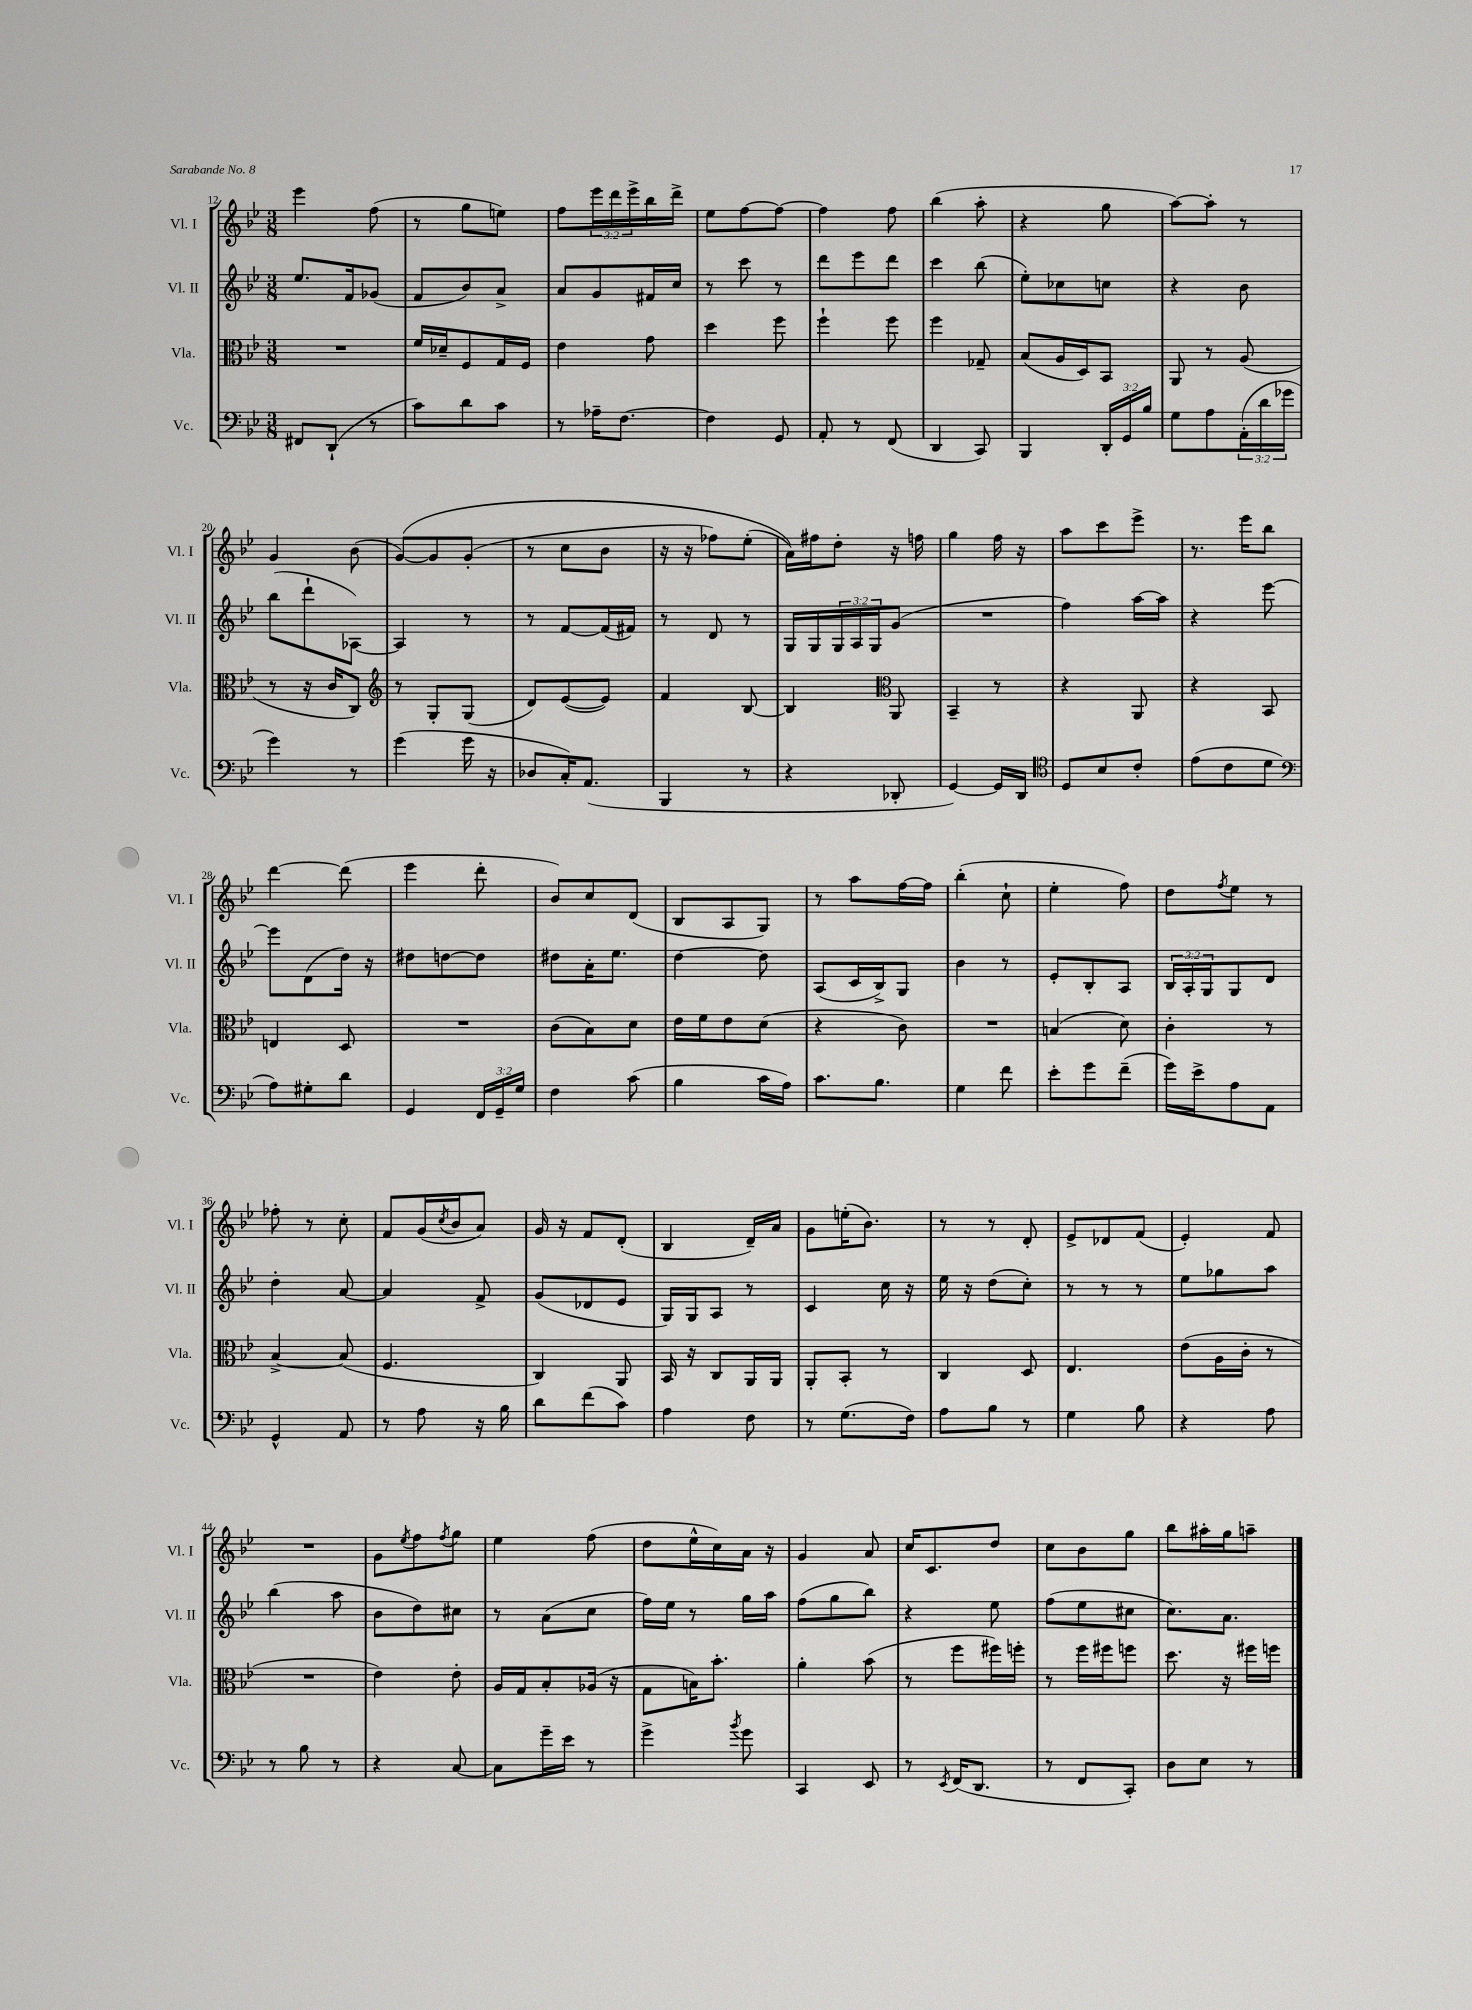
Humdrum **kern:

**kern	**kern	**kern	**kern
*staff4	*staff3	*staff2	*staff1
*clefF4	*clefC3	*clefG2	*clefG2
*k[b-e-]	*k[b-e-]	*k[b-e-]	*k[b-e-]
*M3/8	*M3/8	*M3/8	*M3/8
8FF#/L	4.r	8.ee-/L	4eee-\
(8DD`/J	.	.	.
.	.	16f/k	.
8r	.	(8g-/J	(8ff\
=	=	=	=
8c\L)	16f/LL	8f/L	8r
.	16d-~/J	.	.
8d\	8F/	8b-/)	8gg\L
8c\J	16G/L	8a^/J	8ee\J)
.	16F/JJ	.	.
=	=	=	=
8r	4e-\	8a/L	8ff\L
16A-~\LK	.	8g/	24eee-\L
.	.	.	24ddd\
[8.F\J	.	.	.
.	.	.	24eee-^\
.	8g\	16f#/L	16bb-\
.	.	16cc/JJ	16ddd^\JJ
=	=	=	=
4F\]	4dd\	8r	8ee-\L
.	.	8ccc\	[8ff\
8GG/	8ff\	8r	8ff\_J
=	=	=	=
8AA'/	4ff`\	8ddd\L	4ff\]
8r	.	8eee-\	.
(8FF/	8ff\	8ddd\J	8ff\
=	=	=	=
4DD/	4ff\	4ccc\	(4bb-\
8CC/)	8G-~/	(8bb-\	8aa'\
=	=	=	=
4BBB-/	(8B-/L	8ee-'\L)	4r
.	16A/L	8cc-\	.
.	16D/J)	.	.
24DD'/LL	8BB-/J	8cc\J	8gg\
24GG/	.	.	.
24B-/JJ	.	.	.
=	=	=	=
8G\L	8AA/	4r	[8aa\L)
8A\	8r	.	8aa'\]J
(24AA'\L	(8A/	8b-\	8r
24d\	.	.	.
24g-\JJ	.	.	.
=	=	=	=
4g\)	8r	(8bb-\L	4g/
.	16r	8ddd`\	.
.	16c/LK	.	.
8r	8C/J)	[8A-\J)	(8b-\
=	=	=	=
*	*clefG2	*	*
(4g\	8r	4A-/]	&([8g/L)
.	8G'/L	.	8g/]
16g\	(8G/J	8r	(8g'/J
16r	.	.	.
=	=	=	=
8D-/L	8d/L)	8r	8r
16C'/K)	([8e-/	[8f/L	8cc\L
(8.AA/J	.	.	.
.	8e-/]J)	(16f/]L	8b-\J
.	.	16f#/JJ)	.
=	=	=	=
4BBB-/	4f/	8r	16r
.	.	.	16r
.	.	8d/	8ff-\L)
8r	[8B-/	8r	(8ee-'\J
=	=	=	=
4r	4B-/]	16G/LL	16a\LL)&)
.	.	16G/	16ff#\J
.	.	24G/	8dd'\J
.	.	24A/	.
.	.	24G/J	.
*	*clefC3	*	*
8DD-'/	8AA/	(8g/J	16r
.	.	.	16ff\
=	=	=	=
[4GG/)	4BB-~/	4.r	4gg\
16GG/]LL	8r	.	16ff\
16DD/JJ	.	.	16r
=	=	=	=
*clefC4	*	*	*
8D/L	4r	4ff\)	8aa\L
8B-/	.	.	8ccc\
8c'/J	8AA/	[16aa\LL	8eee-^\J
.	.	16aa\]JJ	.
=	=	=	=
(8e-\L	4r	4r	8.r
8c\	.	.	.
.	.	.	16eee-\LK
8d\J	8BB-/	[8eee-\	8bb-\J
=	=	=	=
*clefF4	*	*	*
8A\L)	4E/	8eee-\]L	[4ddd\
8G#'\	.	(8d\	.
8d\J	8D/	16dd\Jk)	(8ddd\]
.	.	16r	.
=	=	=	=
4GG/	4.r	8dd#\L	4eee-\
.	.	[8dd\	.
24FF/LL	.	8dd\]J	8ddd'\
24GG~/	.	.	.
24G/JJ	.	.	.
=	=	=	=
4F\	(8c\L	8dd#\L	8b-/L)
.	8B-\)	16a'\K	8cc/
.	.	8.ee-\J	.
(8c\	8d\J	.	(8d/J
=	=	=	=
4B-\	16e-\LL	[4dd\	8B-/L
.	16f\J	.	.
.	8e-\	.	8A/
16c\LL	(8d\J	8dd\]	8G/J)
16A\JJ)	.	.	.
=	=	=	=
8.c\L	4r	(8A/L	8r
.	.	16c/L	8aa\L
8.B-\J	.	16B-^/J)	.
.	8c\)	8G/J	[16ff\L
.	.	.	16ff\]JJ
=	=	=	=
4G\	4.r	4b-\	(4bb-'\
8f\	.	8r	8cc`\
=	=	=	=
8e-'\L	(4B/	8e-'/L	4ee-'\
8g\	.	8B-'/	.
(8f~\J	8d\)	8A/J	8ff\)
=	=	=	=
16g\LL)	4c'\	24B-/LL	8dd\L
.	.	24A'/	.
16e-^\J	.	.	.
.	.	24G/J	.
.	.	.	8qff/
8A\	.	8G/	8ee-\J
8AA\J	8r	8d/J	8r
=	=	=	=
4GG^^/	[4B-^/	4dd'\	8ff-'\
.	.	.	8r
8AA/	(8B-/]	[8a/	8cc'\
=	=	=	=
8r	4.F/	4a/]	8f/L
8A\	.	.	(16g/L
.	.	.	8qcc/
.	.	.	16b-/J
16r	.	8f^/	8a/J)
16B-\	.	.	.
=	=	=	=
8d\L	4C/)	(8g/L	16g/
.	.	.	16r
(8f\	.	8d-/	8f/L
8c\J)	8AA/	8e-/J	(8d'/J
=	=	=	=
4A\	16BB-/	16G/LL)	4B-/
.	16r	16G/J	.
.	8C/L	8A/J	.
8F\	16AA/L	8r	16d~/LL)
.	16AA/JJ	.	16a/JJ
=	=	=	=
8r	8AA'/L	4c/	8g\L
(8.G\L	8BB-'/J	.	(16ee'\K
.	.	.	8.b-\J)
.	8r	16cc\	.
16F\Jk)	.	16r	.
=	=	=	=
8A\L	4C/	16ee-\	8r
.	.	16r	.
8B-\J	.	(8dd\L	8r
8r	8D/	8cc'\J)	8d'/
=	=	=	=
4G\	4.E-/	8r	8e-^/L
.	.	8r	8d-/
8B-\	.	8r	(8f/J
=	=	=	=
4r	(8e-\L	8ee-\L	4e-'/)
.	16A\L	8gg-\	.
.	16c'\JJ	.	.
8A\	8r	8aa\J	8f/
=	=	=	=
8r	4.r	(4bb-\	4.r
8B-\	.	.	.
8r	.	8aa\	.
=	=	=	=
4r	4e-\)	8b-\L	8g\L
.	.	.	8qee-/
.	.	8dd\)	8ff\
.	.	.	8qff/
[8C/	8e-'\	8cc#\J	8gg\J
=	=	=	=
8C\]L	16A/LL	8r	4ee-\
.	16G/J	.	.
16g~\L	8B-'/	(8a\L	.
16e-\JJ	.	.	.
8r	(16A-/Jk	8cc\J	(8ff\
.	16r	.	.
=	=	=	=
4g^\	8G\L	16ff\LL)	8dd\L
.	.	16ee-\JJ	.
.	16B\K)	8r	16ee-^^\L
.	8.b-'\J	.	16cc\)
8qb-/	.	.	.
8g\	.	16gg\LL	16a\JJ
.	.	16aa\JJ	16r
=	=	=	=
4CC/	4a'\	(8ff\L	4g/
.	.	8gg\	.
8EE-/	(8b-\	8bb-\J)	8a/
=	=	=	=
8r	8r	4r	16cc/LK
.	.	.	8.c/
8qEE-/	.	.	.
(16FF/LK	8ff\L	.	.
8.DD/J	.	.	.
.	16ff#\L)	8ee-\	8dd/J
.	16ff'\JJ	.	.
=	=	=	=
8r	8r	(8ff\L	8cc\L
8FF/L	16ff\LL	8ee-\	8b-\
.	16ff#\J	.	.
8CC'/J)	8ff\J	8cc#\J	8gg\J
=	=	=	=
8D\L	8.dd\	8.cc\L)	8bb-\L
8E-\J	.	.	16aa#'\L
.	16r	8.a\J	16gg\J
8r	16ff#\LL	.	8aa~\J
.	16ff\JJ	.	.
==	==	==	==
*-	*-	*-	*-
